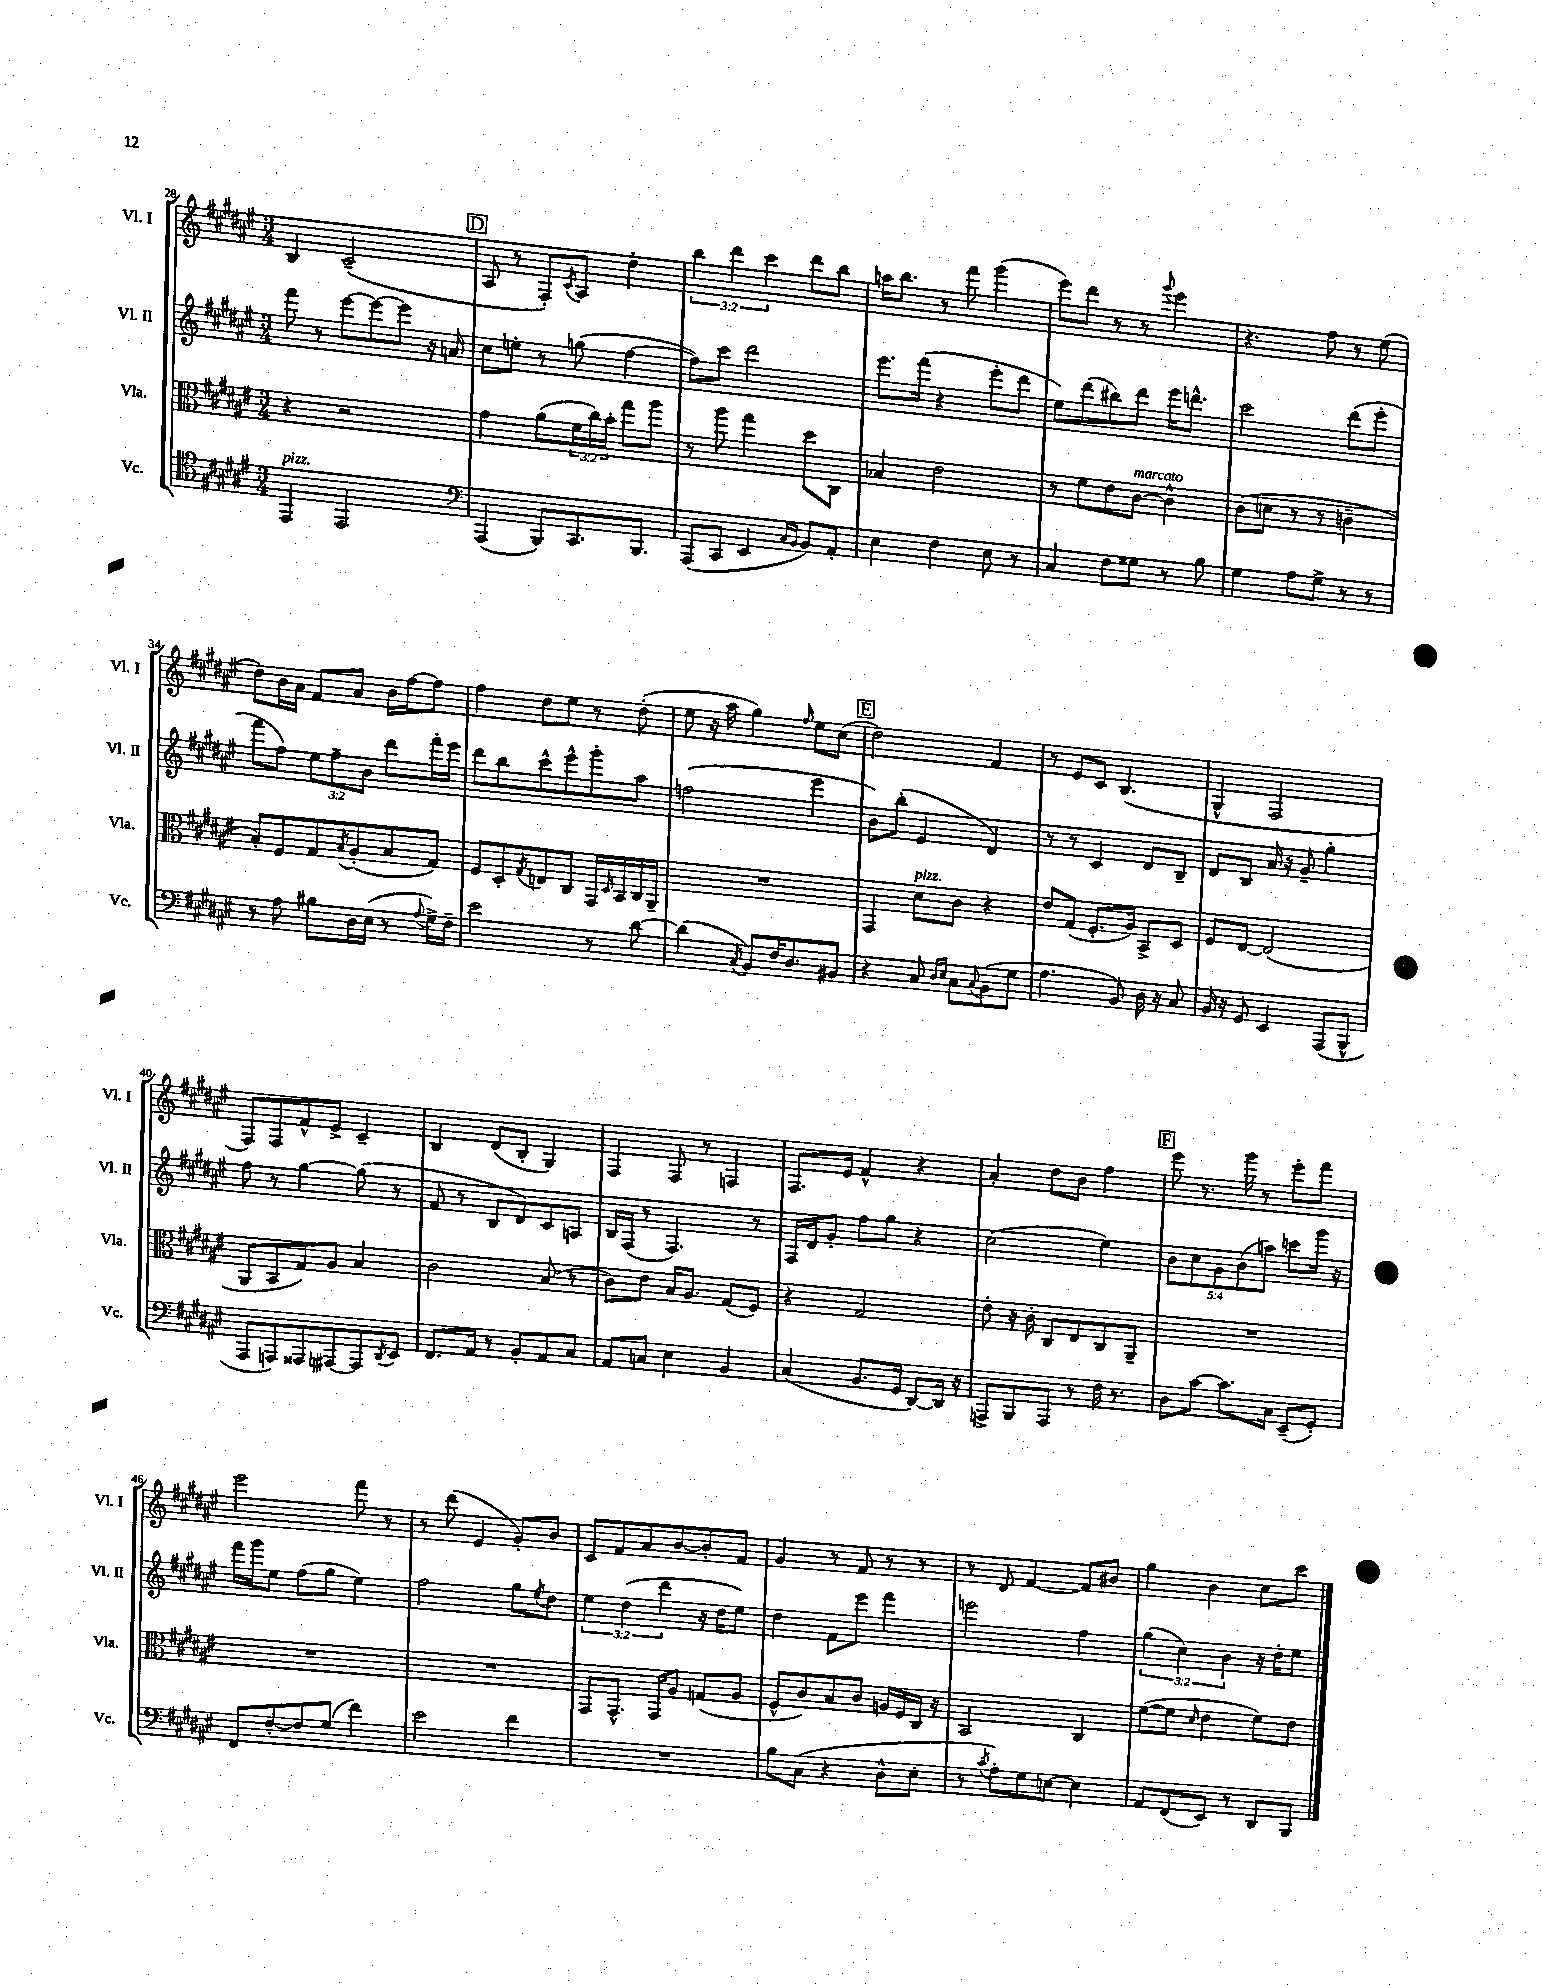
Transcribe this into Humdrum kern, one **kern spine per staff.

**kern	**kern	**kern	**kern
*part4	*part3	*part2	*part1
*staff4	*staff3	*staff2	*staff1
*I"Vc.	*I"Vla.	*I"Vl. II	*I"Vl. I
*I'Vc.	*I'Vla.	*I'Vl. II	*I'Vl. I
*clefC4	*clefC3	*clefG2	*clefG2
*k[f#c#g#d#a#e#]	*k[f#c#g#d#a#e#]	*k[f#c#g#d#a#e#]	*k[f#c#g#d#a#e#]
*M3/4	*M3/4	*M3/4	*M3/4
=28	=28	=28	=28
!LO:TX:a:i:t=pizz.	!	!	!
4EE#/	4r	8fff#\	4B/
.	.	8r	.
2EE#/	2r	[8eee#\L	(2c#~/
.	.	8eee#\_	.
.	.	8eee#\J]	.
.	.	16r	.
.	.	16an/	.
!!LO:REH:place=s1:t=D
=29	=29	=29	=29
*clefF4	*	*	*
(4AAA#/	4g#\	8cc#\L	8A#/
.	.	8een'\J	8r
8BBB/L)	(8a#\L	8r	8F#'/L)
.	.	.	8qc#/
8.CC#/	24f#\L	(8ggn\	8A#/J
.	24cc#\)	.	.
.	24b'\JJ	.	.
.	8gg#\L	[4ff#\	4dd#'\
8.BBB/J	.	.	.
.	8aa#\J	.	.
=30	=30	=30	=30
(8AAA#/L	8r	8ff#\L])	6bb\
8CC#/J	8aa#\	8ccc#\J	.
.	.	.	6ddd#\
4EE#/	4gg#\	2ddd#\	.
.	.	.	6ccc#\
16qqC#/LL	.	.	.
16qqBB/JJ	.	.	.
8BB/L)	8dd#\L	.	8ddd#\L
8AA#'/J	8C#\J	.	8bb\J
=31	=31	=31	=31
4E#\	4B-X/	8.eee#\L	16aan\KL
.	.	.	8.bb\J
.	.	(16fff#\Jk	.
4F#\	2e#\	4r	8r
.	.	.	8fff#\
8E#\	.	8eee#'\L	(4ggg#\
8r	.	8ddd#\J	.
=32	=32	=32	=32
4C#/	8r	8ee#\L)	8eee#\L)
.	8f#\L	(8ddd#\	8ddd#\J
8F#\L	8e#\	8bb#X\)	8r
!	!LO:TX:a:i:t=marcato	!	!
8G##X\J	[8c#\J	8ddd#\J	8r
.	.	.	8qqggg#/
8r	4c#^^\]	16eee#\KL	4eee#\
.	.	8.dddn^^\J	.
8B\	.	.	.
=33	=33	=33	=33
4G#\	(8c#\L	2ccc#\	4.r
.	8dn\J	.	.
8A#\L	8r	.	.
8G#^\J	8r	.	8ff#\
8r	4cn~\	(8ddd#\L	8r
8r	.	8eee#'\J	(8ee#\
!!LO:LB:g=z
=34	=34	=34	=34
8r	8B'/L)	8fff#\L	8dd#\L)
8A#\	8F#/	8ff#\J)	16b\L
.	.	.	16a#\JJ
8B#X\L	8G#/	12ee#\L	8f#/L
.	.	12ff#~\	.
.	8qB/	.	.
16D#\L	(8A#'/	.	8a#/J
.	.	12b\J	.
(16E#\JJ	.	.	.
8r	8B/	8ddd#\L	16b\LL
.	.	.	[16ff#\J
8qqA#/	.	.	.
16G#^\LL)	8G#/J)	16fff#'\L	8ff#\J]
16F#~\JJ	.	16eee#\JJ	.
=35	=35	=35	=35
2e#\	8F#/L	8ddd#\L	4ff#\
.	8D#'/	8bb\	.
.	8qG#/	.	.
.	8En/	8ccc#^^\	8dd#\L
.	8C#/J	8eee#^^\	8ee#\J
8r	16GG#/LL	8ggg#'\	8r
.	16qqD#/	.	.
.	16BB/	.	.
[8d#\	16C#/	8aa#\J	(8dd#'\
.	16AA#~/JJ	.	.
=36	=36	=36	=36
(4d#\]	2.r	(2ffn\	8ee#\
.	.	.	16r
.	.	.	16aa#\
8qC#/	.	.	.
8BB/L)	.	.	4gg#\)
16F#/K	.	.	.
8.D#/	.	.	.
.	.	.	16qqff#/
.	.	4eee#\	8ee#\L
8BB#X/J	.	.	(8cc#\J
!!LO:REH:place=s1:t=E
=37	=37	=37	=37
4r	4GG#/	8b\L)	2dd#\)
.	.	(8bb'\J	.
!	!LO:TX:a:i:t=pizz.	!	!
8C#/	8d#\L	4e#/	.
16qqD#/LL	.	.	.
16qqE#/JJ	.	.	.
8C#\L	8c#\J	.	.
8qqC#/	.	.	.
(8BB\	4r	4d#/)	4f#/
8G#\J	.	.	.
=38	=38	=38	=38
4.A#\	8e#/L	8r	8r
.	(8G#/J	8r	8e#/L
.	8.F#'/L	4c#/	8c#/J
8BB/)	.	.	(4.B/
.	16A#/Jk)	.	.
16D#\	8BB^/L	8d#/L	.
16r	.	.	.
8C#/	8D#/J	8B~/J	.
=39	=39	=39	=39
16BB/	8F#/L	8d#/L	4G#^^/
16r	.	.	.
8GG#/	[8E#/J	8B/J	.
4EE#/	(2E#/]	16a#/	2F#/
.	.	16r	.
.	.	8g#~/	.
(8AAA#/L	.	4gg#'\	.
8BBB^^/J	.	.	.
!!LO:LB:g=z
=40	=40	=40	=40
8AAA#/L	8AA#/L	8ff#\	8F#/L)
8AAAn/)	8BB/	8r	8F#/
8AAA##X/	8G#/)	[4gg#\	8f#^^/
[8AAA#X/	8A#/J	.	8e#^/J
8AAA#/]	4B/	(8gg#\]	4c#~/
8qDD#/	.	.	.
8EE#/J	.	8r	.
=41	=41	=41	=41
8.FF#/L	2c#\	8f#/	4B/
.	.	8r	.
16AA#/Jk	.	.	.
8r	.	8B/L	(8d#/L
8BB'/L	.	8d#/)	8B'/J
8AA#/	(8B/	8c#/	4G#/)
8C#/J	8r	8An/J	.
=42	=42	=42	=42
8AA#/L	8c#\L)	16B/LL	4F#/
.	.	(16F#/JJ	.
8Cn/J	8e#\J	8r	.
4E#\	16B/KL	4.F#/)	8F#/
.	8.A#/J	.	.
.	.	.	8r
4BB/	(8G#/L	.	4Fn/
.	8F#/J)	8r	.
=43	=43	=43	=43
(4C#/	4r	16F#/LL	8.F#/L
.	.	16d#/J	.
.	.	8g#'/J	.
.	.	.	16e#/Jk
8.BB/L	2G#/	8ff#\L	4f#^^/
.	.	8gg#\J	.
16GG#/Jk	.	.	.
[8DD#/L)	.	4r	4r
16DD#/Jk]	.	.	.
16r	.	.	.
=44	=44	=44	=44
8AAAn^/L	8e#'\	(2cc#\	4a#'/
8BBB/	16r	.	.
.	16c#'\	.	.
8AAA/J	8C#/L	.	8dd#\L
8r	8E#/	.	8b\J
16F#\	8C#/	4ee#\)	4ff#\
8.r	.	.	.
.	8AA#~/J	.	.
!!LO:REH:place=s1:t=F
=45	=45	=45	=45
8D#\L	2.r	10b\L	8eee#\
.	.	10cc#\	.
[8c#\J	.	.	8.r
.	.	10g#\	.
8.c#\L]	.	.	.
.	.	(10b\	.
.	.	.	16ggg#\
.	.	.	8r
.	.	10aan\J)	.
16C#\Jk	.	.	.
(8EE#~/L	.	8cccn\L	8eee#'\L
8GG#'/J)	.	16ggg#\Jk	8fff#\J
.	.	16r	.
!!LO:LB:g=z
=46	=46	=46	=46
8FF#/L	2.r	16fff#\LL	2eee#\
.	.	16ggg#\J	.
[8F#'/	.	8ee#\J	.
8F#/]	.	(8ff#\L	.
(8G#/J	.	8gg#\J	.
4f#\)	.	4ee#\)	8fff#\
.	.	.	8r
=47	=47	=47	=47
2e#\	2.r	2ff#\	8r
.	.	.	(8ddd#\
.	.	.	4e#/
4f#\	.	8gg#\L	8g#'/L)
.	.	8qee#/	.
.	.	8dd#\J	8b/J
=48	=48	=48	=48
2.r	8GG#/L	6ee#\	8c#/L
.	8.GG#^^/J	.	8f#/
.	.	(6dd#\	.
.	.	.	8a#/
.	16GG#/KL	.	.
.	.	6ddd#\	.
.	8A#/J	.	[8b/
.	(8Gn/L	16r	8b'/]
.	.	16dd#\KL	.
.	8A#/J	8ee#\J)	8f#/J
=49	=49	=49	=49
8B\L	8F#^^/L	4dd#\	4g#/
(8C#\J	8c#/)	.	.
4r	8B/	8f#\L	8r
.	8c#/J	8eee#\J	8f#/
8D#^^\L	16An/LL	4fff#\	8r
.	16F#/	.	.
8E#'\J	16C#/JJ	.	8r
.	16r	.	.
=50	=50	=50	=50
8r	2BB/	2eeen\	8r
8qc#/	.	.	.
8A#'\L)	.	.	8d#/
8G#\	.	.	[4f#/
[8En\J	.	.	.
4E\]	4C#/	4ff#\	8f#/L]
.	.	.	8b#X/J
=51	=51	=51	=51
8AA#/L	([8f#\L	(6gg#\	4gg#\
(8FF#/	8f#\J]	.	.
.	.	6cc#\)	.
.	16qqd#/	.	.
8EE#/J)	4e#\	.	4b\
.	.	6b\	.
8r	.	.	.
8DD#/L	8f#\L)	16r	8cc#\L
.	.	16dd#'\KL	.
8BBB/J	8e#\J	8ee#\J	8ccc#\J
==	==	==	==
*-	*-	*-	*-
